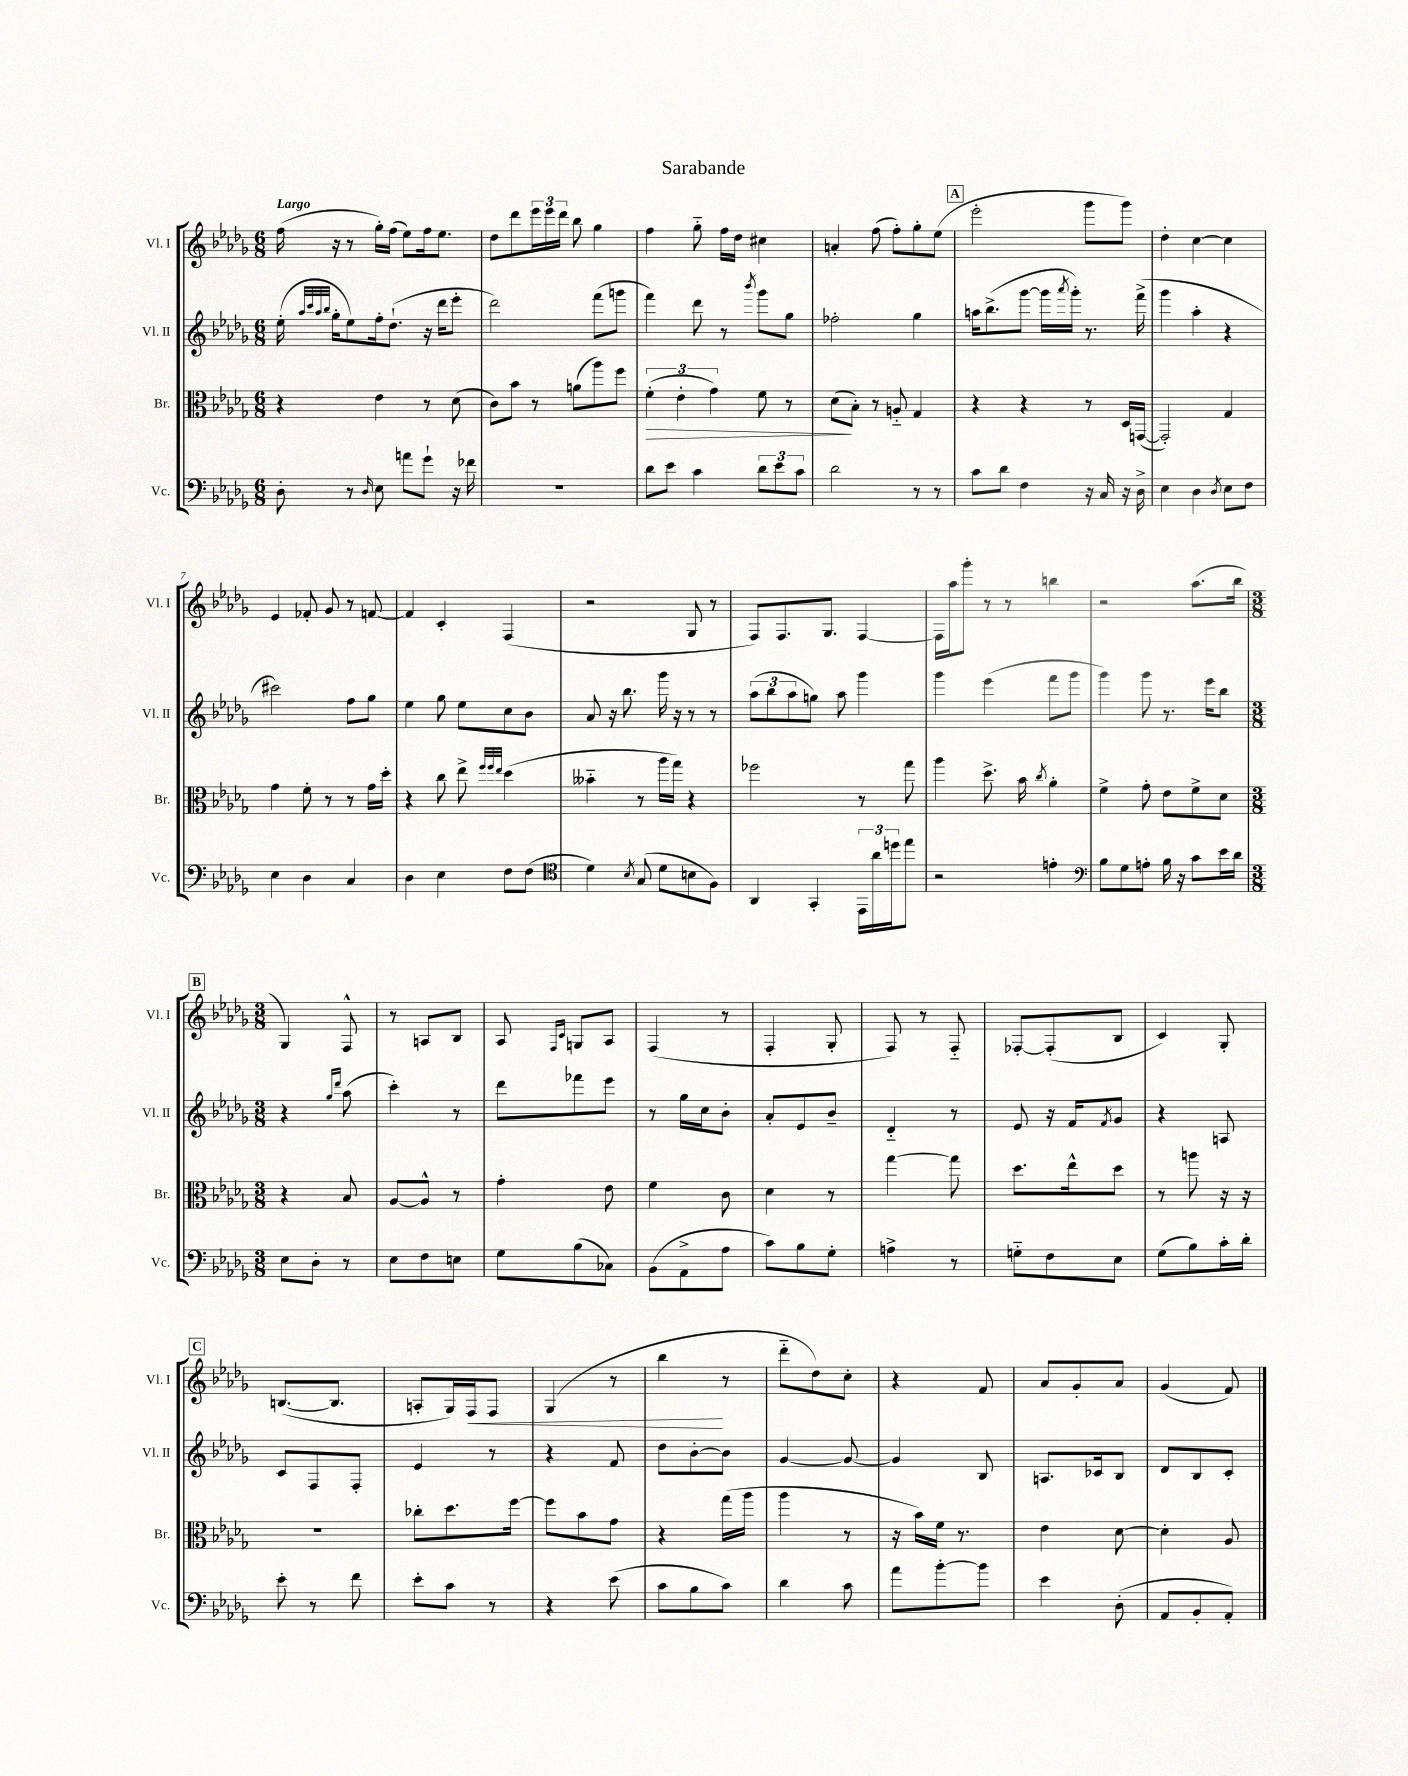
\header { title = "Sarabande" }
<<
\new StaffGroup <<
\new Staff = "s0" \with { instrumentName = "Vl. I" shortInstrumentName = "Vl. I" } {
    \clef treble \key des \major \numericTimeSignature \time 6/8 \tempo "Largo"
    f''16( r16 r8 ges''16-.) f''16( ees''8) f''16 ees''8. |
    des''8 des'''8 \tuplet 3/2 { ees'''16 ees'''16 des'''16 } bes''8 ges''4 |
    f''4 ges''8-_ f''16 des''16 cis''4 |
    a'4-. f''8( f''8-.) ges''8-. ees''8( |
    \mark \markup { \box "A" } ees'''2-. ges'''8 ges'''8) |
    des''4-. c''4~ c''4 |
    ees'4 fes'8-. ges'8 r8 f'8~ |
    f'4 c'4-. f4( |
    r2 ges8 r8 |
    f8) f8. ges8. f4~ |
    f16 aes''16 ges'''8-. r8 r8 b''4 |
    r2 aes''8.( bes''16 |
    \mark \markup { \box "B" } \numericTimeSignature \time 3/8 ges4) f8-^ |
    r8 a8 bes8 |
    aes8 \grace { f16 c'16 } g8 aes8 |
    f4( r8 |
    f4-. ges8-. |
    f8) r8 f8-_ |
    fes8~-. fes8-.( bes8 |
    c'4) ges8-. |
    \mark \markup { \box "C" } b8.~( b8. |
    a8-. ges16) f16\< f8 |
    ges4( r8 |
    bes''4\! r8 |
    des'''8-_ des''8) c''8-. |
    r4 f'8 |
    aes'8 ges'8-. aes'8 |
    ges'4( f'8) \bar "|." |
}
\new Staff = "s1" \with { instrumentName = "Vl. II" shortInstrumentName = "Vl. II" } {
    \clef treble \key des \major \numericTimeSignature \time 6/8
    ees''16-.( \grace { aes''32 c'''32 aes''32 bes''32 } ges''16-. ees''8) f''16-. des''8.-!( r16 des'''16 ees'''8-. |
    des'''2) f'''8( g'''8 |
    f'''4) des'''8 r8 \acciaccatura { bes'''8 } ges'''8 ges''8 |
    fes''2-. ges''4 |
    \mark \markup { \box "A" } a''16 bes''8.->( ges'''8~ ges'''16 \acciaccatura { aes'''8 } ges'''16-.) r8. f'''16->( |
    ges'''4 aes''4-. r4 |
    cis'''2) f''8 ges''8 |
    ees''4 ges''8 ees''8 c''8 bes'8 |
    aes'8 r16 bes''8. ges'''16 r16 r8 r8 |
    \tuplet 3/2 { aes''8( bes''8 aes''8 } g''8) aes''8 ges'''4 |
    ges'''4 ees'''4( f'''8 ges'''8 |
    ges'''4) ges'''8 r8. ees'''16 bes''8 |
    \mark \markup { \box "B" } \numericTimeSignature \time 3/8 r4 \grace { ges''16 des'''16 } aes''8( |
    c'''4-.) r8 |
    des'''8 fes'''8 ees'''8 |
    r8 ges''16 c''16 bes'8-. |
    aes'8-. ees'8 bes'8-- |
    des'4-_ r8 |
    ees'8 r16 f'16 \acciaccatura { f'8 } ges'8 |
    r4 a8 |
    \mark \markup { \box "C" } c'8 f8 f8-. |
    ees'4 r8 |
    r4 f'8 |
    des''8 bes'8~-. bes'8 |
    ges'4~ ges'8~ |
    ges'4 bes8 |
    a8. ces'16 bes8 |
    des'8 bes8 c'8-. \bar "|." |
}
\new Staff = "s2" \with { instrumentName = "Br." shortInstrumentName = "Br." } {
    \clef alto \key des \major \numericTimeSignature \time 6/8
    r4 ees'4 r8 des'8( |
    c'8) bes'8 r8 a'8( aes''8) f''8 |
    \tuplet 3/2 { f'4-.\>( ees'4-. ges'4) } f'8 r8 |
    des'8\!( bes8-.) r8 a8-_ ges4 |
    \mark \markup { \box "A" } r4 r4 r8 des16 g,16~( |
    g,2-.) ges4 |
    ges'4 f'8-. r8 r8 ges'16 des''16-. |
    r4 c''8 ees''8-> \grace { f''32 f''32 ees''32 } des''4( |
    beses'4-_ r8 aes''16 ges''16) r4 |
    fes''2 r8 ges''8 |
    aes''4 des''8.-> bes'16 \acciaccatura { c''8 } aes'4-. |
    f'4-> ges'8-. ees'8 f'8-> des'8 |
    \mark \markup { \box "B" } \numericTimeSignature \time 3/8 r4 bes8 |
    aes8~ aes8-^ r8 |
    ges'4-. ees'8 |
    f'4 c'8 |
    des'4 r8 |
    ges''4~ ges''8 |
    des''8. ees''16-^ des''8 |
    r8 a''8 r16 r16 |
    \mark \markup { \box "C" } R4. |
    ces''8-. des''8. f''16~ |
    f''8 bes'8 ges'8 |
    r4 ges''16( aes''16 |
    aes''4 r8 |
    r16 bes'16) f'16 r8. |
    ees'4 des'8~ |
    des'4-. aes8 \bar "|." |
}
\new Staff = "s3" \with { instrumentName = "Vc." shortInstrumentName = "Vc." } {
    \clef bass \key des \major \numericTimeSignature \time 6/8
    des8-. r8 \grace { des16 } ees8 a'8 ges'8-! r16 fes'16 |
    R2. |
    des'8 ees'8 c'4 \tuplet 3/2 { des'8 ees'8 c'8 } |
    des'2 r8 r8 |
    \mark \markup { \box "A" } c'8 des'8 f4 r16 c16 r16 des16-> |
    ees4 des4 \acciaccatura { des8 } ees8 f8 |
    ees4 des4 c4 |
    des4 ees4 f8 f8( |
    \clef tenor des'4) \acciaccatura { bes8 } ges8( des'8 b8 f8) |
    aes,4 ges,4-. \tuplet 3/2 { ees,16 aes'16 d''16 } ees''8 |
    r2 e'4-. |
    \clef bass bes8 ges8 a8-. bes16 r16 c'8 ees'16 des'16 |
    \mark \markup { \box "B" } \numericTimeSignature \time 3/8 ees8 des8-. r8 |
    ees8 f8 e8 |
    ges8 bes8( ces8) |
    bes,8( aes,8-> aes8 |
    c'8) bes8 ges8-. |
    a4-> r8 |
    g8-_ f8 ees8 |
    ges8( bes8) c'16-. des'16-. |
    \mark \markup { \box "C" } ees'8-. r8 f'8 |
    ees'8-. c'8 r8 |
    r4 ees'8( |
    c'8 bes8 c'8) |
    des'4 c'8 |
    aes'8 bes'8~-. bes'8 |
    ees'4 des8-.( |
    aes,8 bes,8-. aes,8-.) \bar "|." |
}
>>
>>
